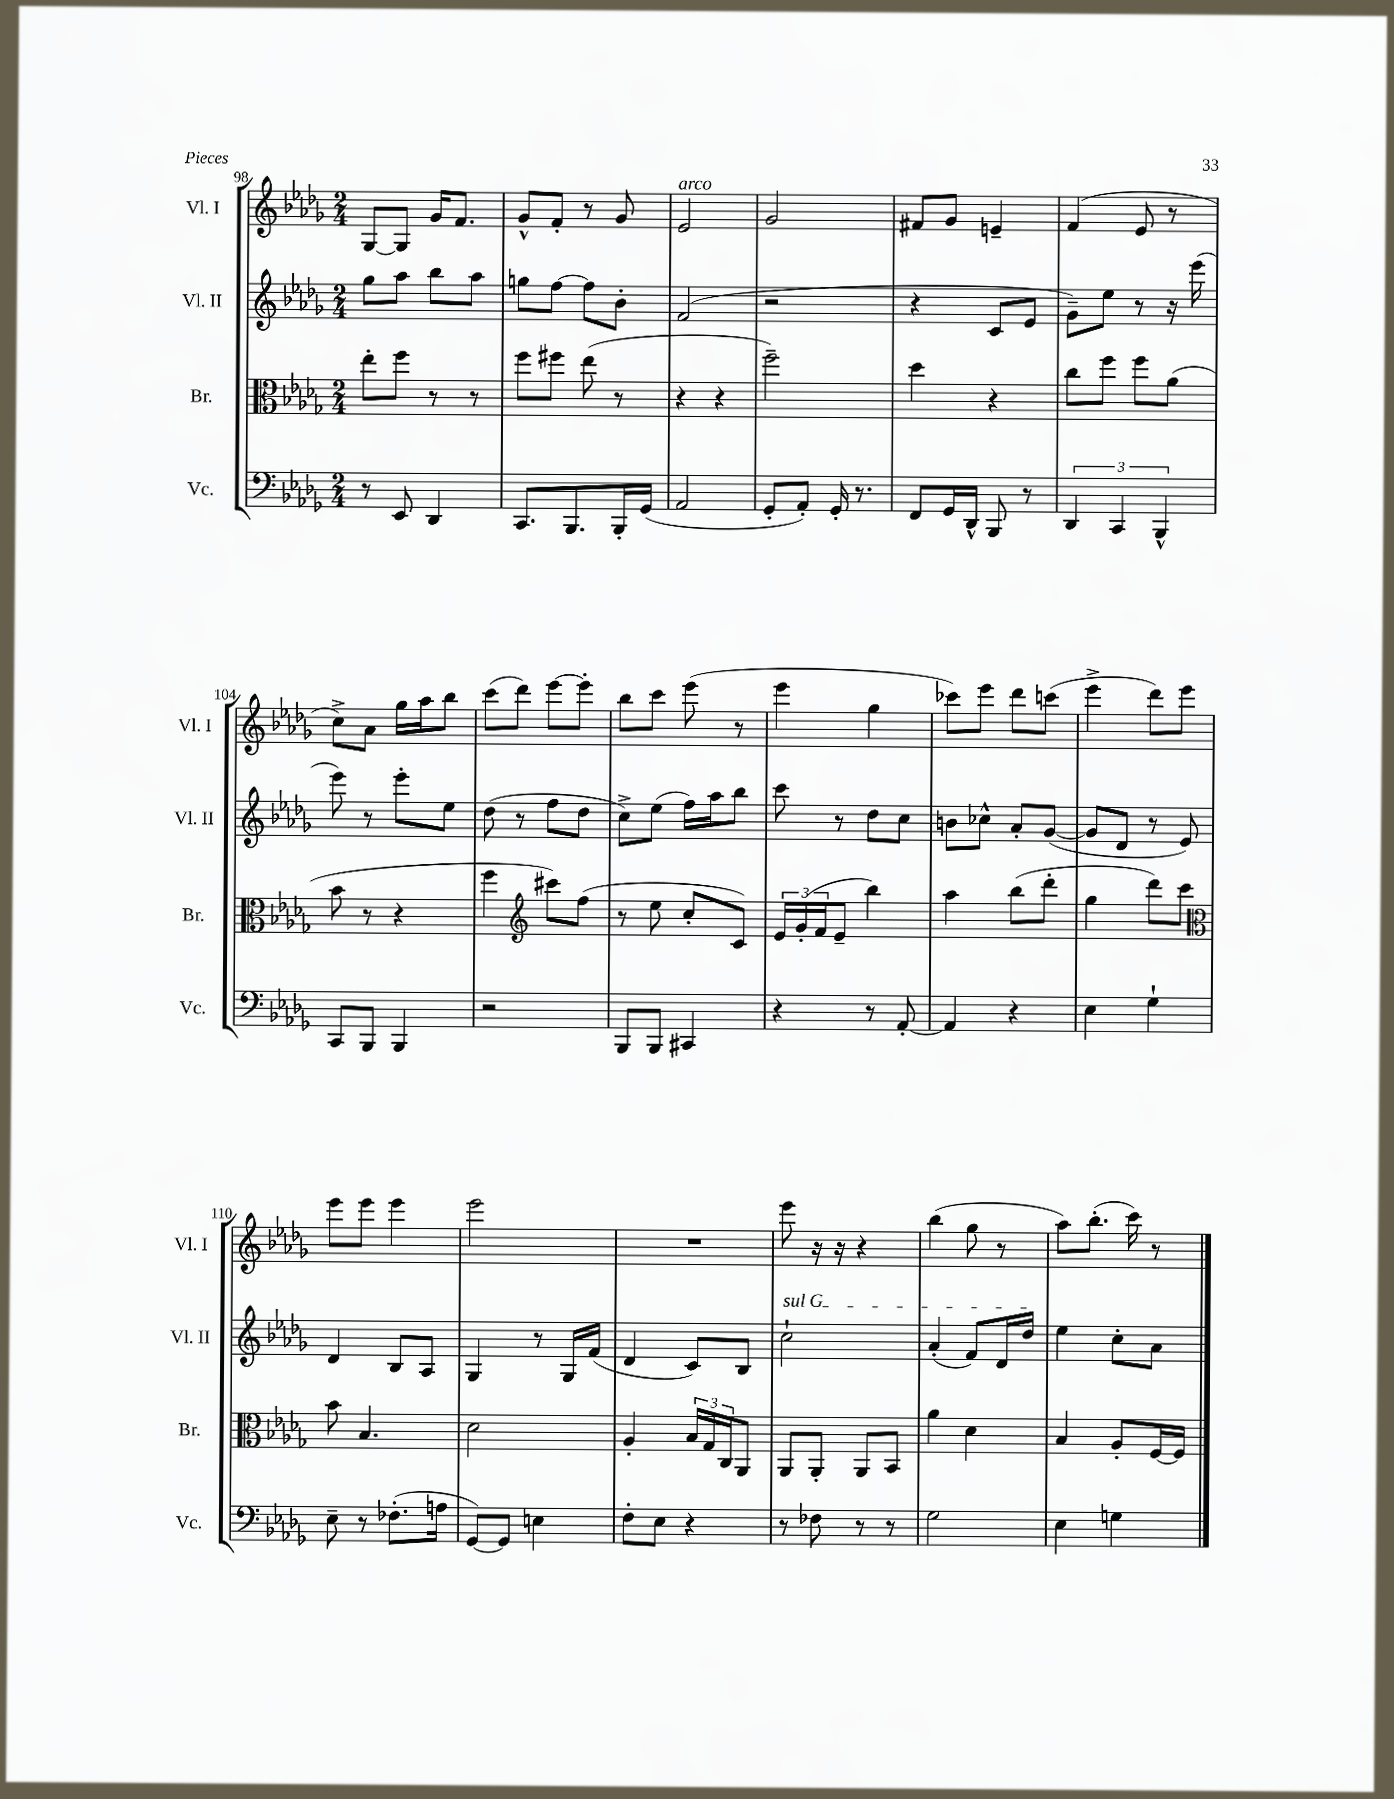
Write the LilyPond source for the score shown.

<<
\new StaffGroup <<
\new Staff = "s0" \with { instrumentName = "Vl. I" shortInstrumentName = "Vl. I" } {
    \clef treble \key des \major \numericTimeSignature \time 2/4
    ges8~ ges8 ges'16 f'8. |
    ges'8-^ f'8-. r8 ges'8 |
    ees'2^\markup { \italic "arco" } |
    ges'2 |
    fis'8 ges'8 e'4-- |
    f'4( ees'8 r8 |
    c''8->) aes'8 ges''16 aes''16 bes''8 |
    c'''8( des'''8) ees'''8~ ees'''8-. |
    bes''8 c'''8 ees'''8( r8 |
    ees'''4 ges''4 |
    ces'''8) ees'''8 des'''8 c'''8( |
    ees'''4-> des'''8) ees'''8 |
    ees'''8 ees'''8 ees'''4 |
    ees'''2 |
    R2 |
    ees'''8 r16 r16 r4 |
    bes''4( ges''8 r8 |
    aes''8) bes''8.-.( c'''16) r8 \bar "|." |
}
\new Staff = "s1" \with { instrumentName = "Vl. II" shortInstrumentName = "Vl. II" } {
    \clef treble \key des \major \numericTimeSignature \time 2/4
    ges''8 aes''8 bes''8 aes''8 |
    g''8 f''8~ f''8 bes'8-. |
    f'2( |
    r2 |
    r4 c'8 ees'8 |
    ges'8--) ees''8 r8 r16 ees'''16( |
    ees'''8) r8 ees'''8-. ees''8 |
    des''8( r8 f''8 des''8 |
    c''8->) ees''8( f''16) aes''16 bes''8 |
    c'''8 r8 des''8 c''8 |
    b'8 ces''8-^ aes'8-. ges'8~( |
    ges'8 des'8 r8 ees'8) |
    des'4 bes8 aes8 |
    ges4 r8 ges16 f'16( |
    des'4 c'8) bes8 |
    \once \override TextSpanner.bound-details.left.text = \markup { \italic "sul G" } c''2-!\startTextSpan |
    aes'4-.( f'8) des'16 des''16\stopTextSpan |
    ees''4 c''8-. aes'8 \bar "|." |
}
\new Staff = "s2" \with { instrumentName = "Br." shortInstrumentName = "Br." } {
    \clef alto \key des \major \numericTimeSignature \time 2/4
    ees''8-. f''8 r8 r8 |
    f''8 fis''8 ees''8( r8 |
    r4 r4 |
    f''2--) |
    des''4 r4 |
    c''8 f''8 f''8 aes'8( |
    bes'8 r8 r4 |
    f''4 \clef treble cis'''8) f''8( |
    r8 ees''8 c''8-. c'8) |
    \tuplet 3/2 { ees'16 ges'16-.( f'16 } ees'8-- bes''4) |
    aes''4 bes''8( des'''8-. |
    ges''4 des'''8) c'''8 |
    \clef alto bes'8 bes4. |
    des'2 |
    aes4-. \tuplet 3/2 { bes16 ges16 c16 } aes,8 |
    aes,8 aes,8-. aes,8 bes,8 |
    aes'4 des'4 |
    bes4 aes8-. f16~ f16 \bar "|." |
}
\new Staff = "s3" \with { instrumentName = "Vc." shortInstrumentName = "Vc." } {
    \clef bass \key des \major \numericTimeSignature \time 2/4
    r8 ees,8 des,4 |
    c,8. bes,,8. bes,,16-. ges,16( |
    aes,2 |
    ges,8-. aes,8-.) ges,16-. r8. |
    f,8 ges,16 des,16-^ bes,,8 r8 |
    \tuplet 3/2 { des,4 c,4 bes,,4-^ } |
    c,8 bes,,8 bes,,4 |
    r2 |
    bes,,8 bes,,8 cis,4 |
    r4 r8 aes,8~-. |
    aes,4 r4 |
    ees4 ges4-! |
    ees8-- r8 fes8.-.( a16 |
    ges,8~) ges,8 e4 |
    f8-. ees8 r4 |
    r8 fes8 r8 r8 |
    ges2 |
    ees4 g4 \bar "|." |
}
>>
>>
\layout { \context { \Score currentBarNumber = #98 } }
